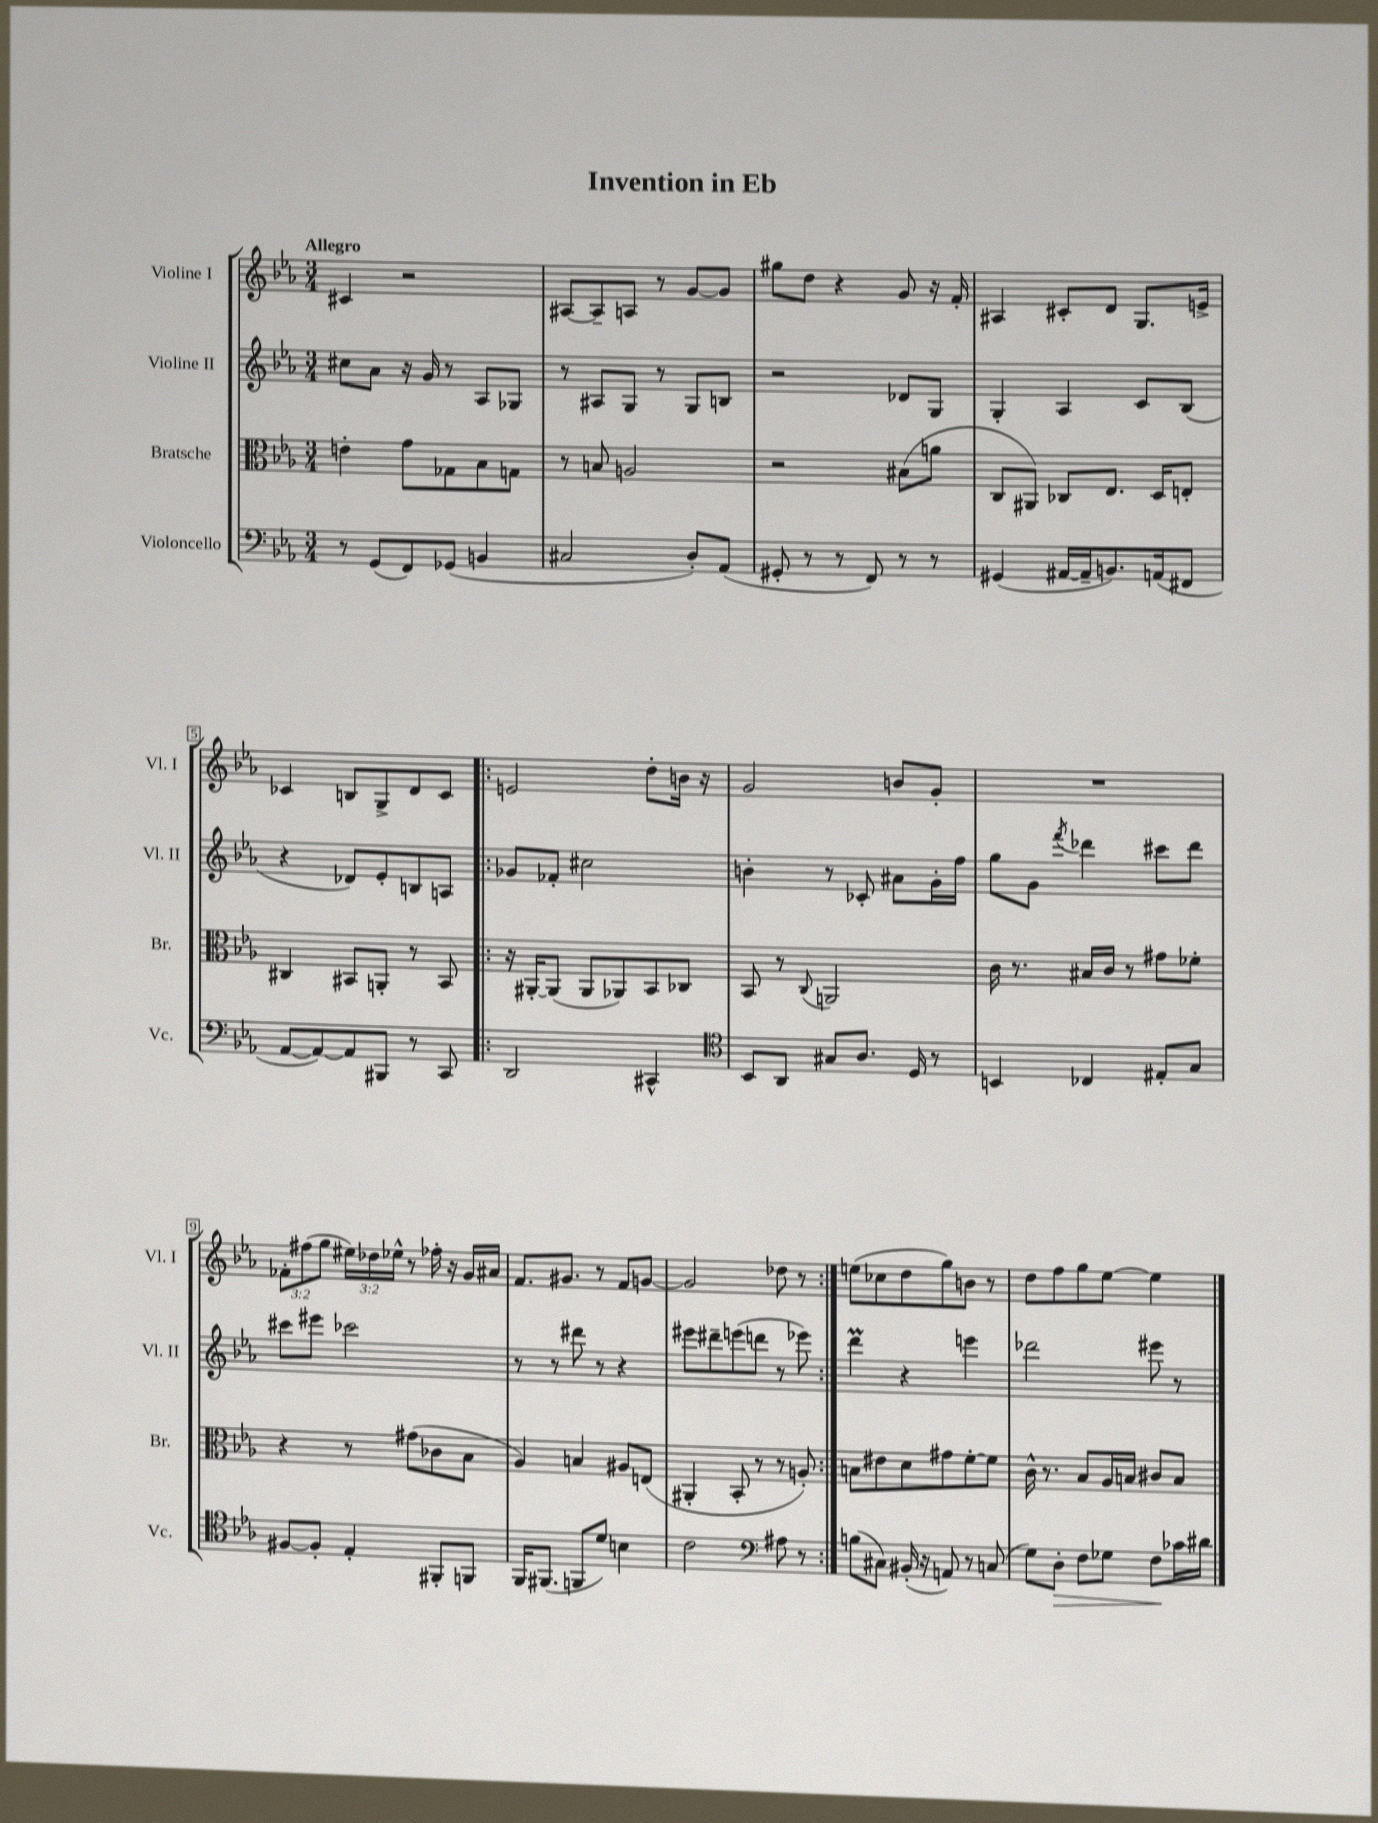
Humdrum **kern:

**kern	**dynam	**kern	**kern	**kern
*part4	*part4	*part3	*part2	*part1
*staff4	*staff4	*staff3	*staff2	*staff1
*I"Violoncello	*	*I"Bratsche	*I"Violine II	*I"Violine I
*I'Vc.	*	*I'Br.	*I'Vl. II	*I'Vl. I
*clefF4	*	*clefC3	*clefG2	*clefG2
*k[b-e-a-]	*	*k[b-e-a-]	*k[b-e-a-]	*k[b-e-a-]
*M3/4	*	*M3/4	*M3/4	*M3/4
=1	=1	=1	=1	=1
!	!	!	!	!LO:TX:a:B:t=Allegro
8r	.	4en'\	8cc#X\L	4c#X/
(8GG/L	.	.	8a-\J	.
8FF/)	.	8g\L	16r	2r
.	.	.	16g/	.
(8GG-X/J	.	8G-X\	8r	.
4BBn/	.	8B-\	8A-/L	.
.	.	8Gn\J	8G-X/J	.
=2	=2	=2	=2	=2
2C#X/	.	8r	8r	[8A#X/L
.	.	8Bn/	8A#X/L	8A#~/]
.	.	2An/	8G/J	8An/J
.	.	.	8r	8r
8D'/L)	.	.	8G/L	[8g/L
(8AA-/J	.	.	8Bn/J	8g/J]
=3	=3	=3	=3	=3
8GG#X'/	.	2r	2r	8gg#X\L
8r	.	.	.	8dd\J
8r	.	.	.	4r
8FF/)	.	.	.	.
8r	.	(8B#X\L	8d-X/L	8g/
8r	.	8an\J	8G/J	16r
.	.	.	.	16f'/
=4	=4	=4	=4	=4
(4GG#X/	.	8C/L	4G'/	4A#X/
.	.	8AA#X/J)	.	.
[16AA#X/LL	.	8C-X/L	4A-/	8c#X'/L
16AA#~/J]	.	.	.	.
8.BBn/)	.	8.E-/J	.	8d/J
.	.	.	8c/L	8.G/L
(16AAn/k	.	16D/KL	.	.
8FF#X/J	.	8En'/J	(8B-/J	.
.	.	.	.	16en^/Jk
!!LO:LB:g=z
=5	=5	=5	=5	=5
[8AA-/L	.	4C#X/	4r	4c-X/
8AA-/_)	.	.	.	.
8AA-/]	.	8BB#X/L	8d-X/L)	8Bn/L
8BBB#X/J	.	8AAn'/J	8e-'/	8G^/
8r	.	8r	8Bn/	8d/
8CC/	.	8BB#/	8An/J	8c-/J
=6!|:	=6!|:	=6!|:	=6!|:	=6!|:
2DD/	.	16r	8g-X/L	2en/
.	.	[16AA#X'/KL	.	.
.	.	(8AA#/J]	8f-X'/J	.
.	.	8AA#/L	2cc#X\	.
.	.	8AA-X/)	.	.
4CC#X^^/	.	8BB-/	.	8dd'\L
.	.	8C-X/J	.	16bn\Jk
.	.	.	.	16r
=7	=7	=7	=7	=7
*clefC4	*	*	*	*
8BB-/L	.	8BB-/	4bn'\	2g/
8AA-/J	.	8r	.	.
.	.	8qqC/	.	.
8G#X/L	.	2AAn/	8r	.
8.A-/J	.	.	8c-X'/	.
.	.	.	8a#X\L	8bn/L
16D/	.	.	.	.
8r	.	.	16g'\L	8g'/J
.	.	.	16ff\JJ	.
=8	=8	=8	=8	=8
4BBn/	.	16c\	8gg\L	2.r
.	.	8.r	.	.
.	.	.	8g\J	.
.	.	.	8qfff/	.
4C-X/	.	16B#X/LL	4ddd-X\	.
.	.	16c/JJ	.	.
.	.	8r	.	.
8E#X'/L	.	8g#X\L	8ccc#X\L	.
8G/J	.	8f-X'\J	8ddd-\J	.
!!LO:LB:g=z
=9	=9	=9	=9	=9
[8F#X/L	.	4r	8ccc#X\L	12f-X'\L
.	.	.	.	(12ff#X\
8F#'/J]	.	.	8eee#X\J	.
.	.	.	.	12gg\J
4E-'/	.	8r	2ccc-X\	24ee#X\LL)
.	.	.	.	24dd-X\
.	.	.	.	24ee-X^^\JJ
.	.	(8g#X\L	.	8r
8FF#X'/L	.	8c-X\	.	16ff-X'\
.	.	.	.	16r
8FFn/J	.	8B-\J	.	16g/LL
.	.	.	.	16a#X/JJ
=10	=10	=10	=10	=10
16FF/KL	.	4A-/)	8r	8.f/L
(8.FF#X/J	.	.	.	.
.	.	.	8r	.
.	.	.	.	8.g#X/J
8FFn/L	.	4Bn/	8ddd#X\	.
8d/J)	.	.	8r	8r
4Bn\	.	8A#X/L	4r	8f/L
.	.	(8En/J	.	[8gn/J
=11	=11	=11	=11	=11
2c\	.	4AA#X'/	8eee#X\L	2g/]
.	.	.	8ddd#X~\	.
.	.	8BB-'/	(8eeen\	.
.	.	8r	8dddn\J	.
*clefF4	*	*	*	*
8A#X\	.	8r	8r	8dd-X\
8r	.	8An'/)	8eee-X\)	8r
=12:|!	=12:|!	=12:|!	=12:|!	=12:|!
(8Bn\L	.	8Bn\L	4dddm\	(8een\L
8C#X\J)	.	8e#X\	.	8cc-X\
(16BB#X'/	.	8d\	4r	8dd\
16r	.	.	.	.
8AAn/)	.	8g#X\	.	8gg\)
8r	.	[8f'\	4eeen\	8bn\J
(8Cn/	.	8f\J]	.	8r
=13	=13	=13	=13	=13
8G\L)	.	16c^^\	2ddd-X\	8dd\L
.	.	8.r	.	.
!	!LO:HP:b	!	!	!
8D'\J	>	.	.	8ff\
8F\L	.	8B-/L	.	8gg\
8G-X\J	.	16A-/L	.	[8ee-\J
.	.	16Bn/JJ	.	.
8F\L	.	8c#X/L	8eee#X\	4ee-\]
16c-X\L	]	8B/J	8r	.
16d#X\JJ	.	.	.	.
==	==	==	==	==
*-	*-	*-	*-	*-
